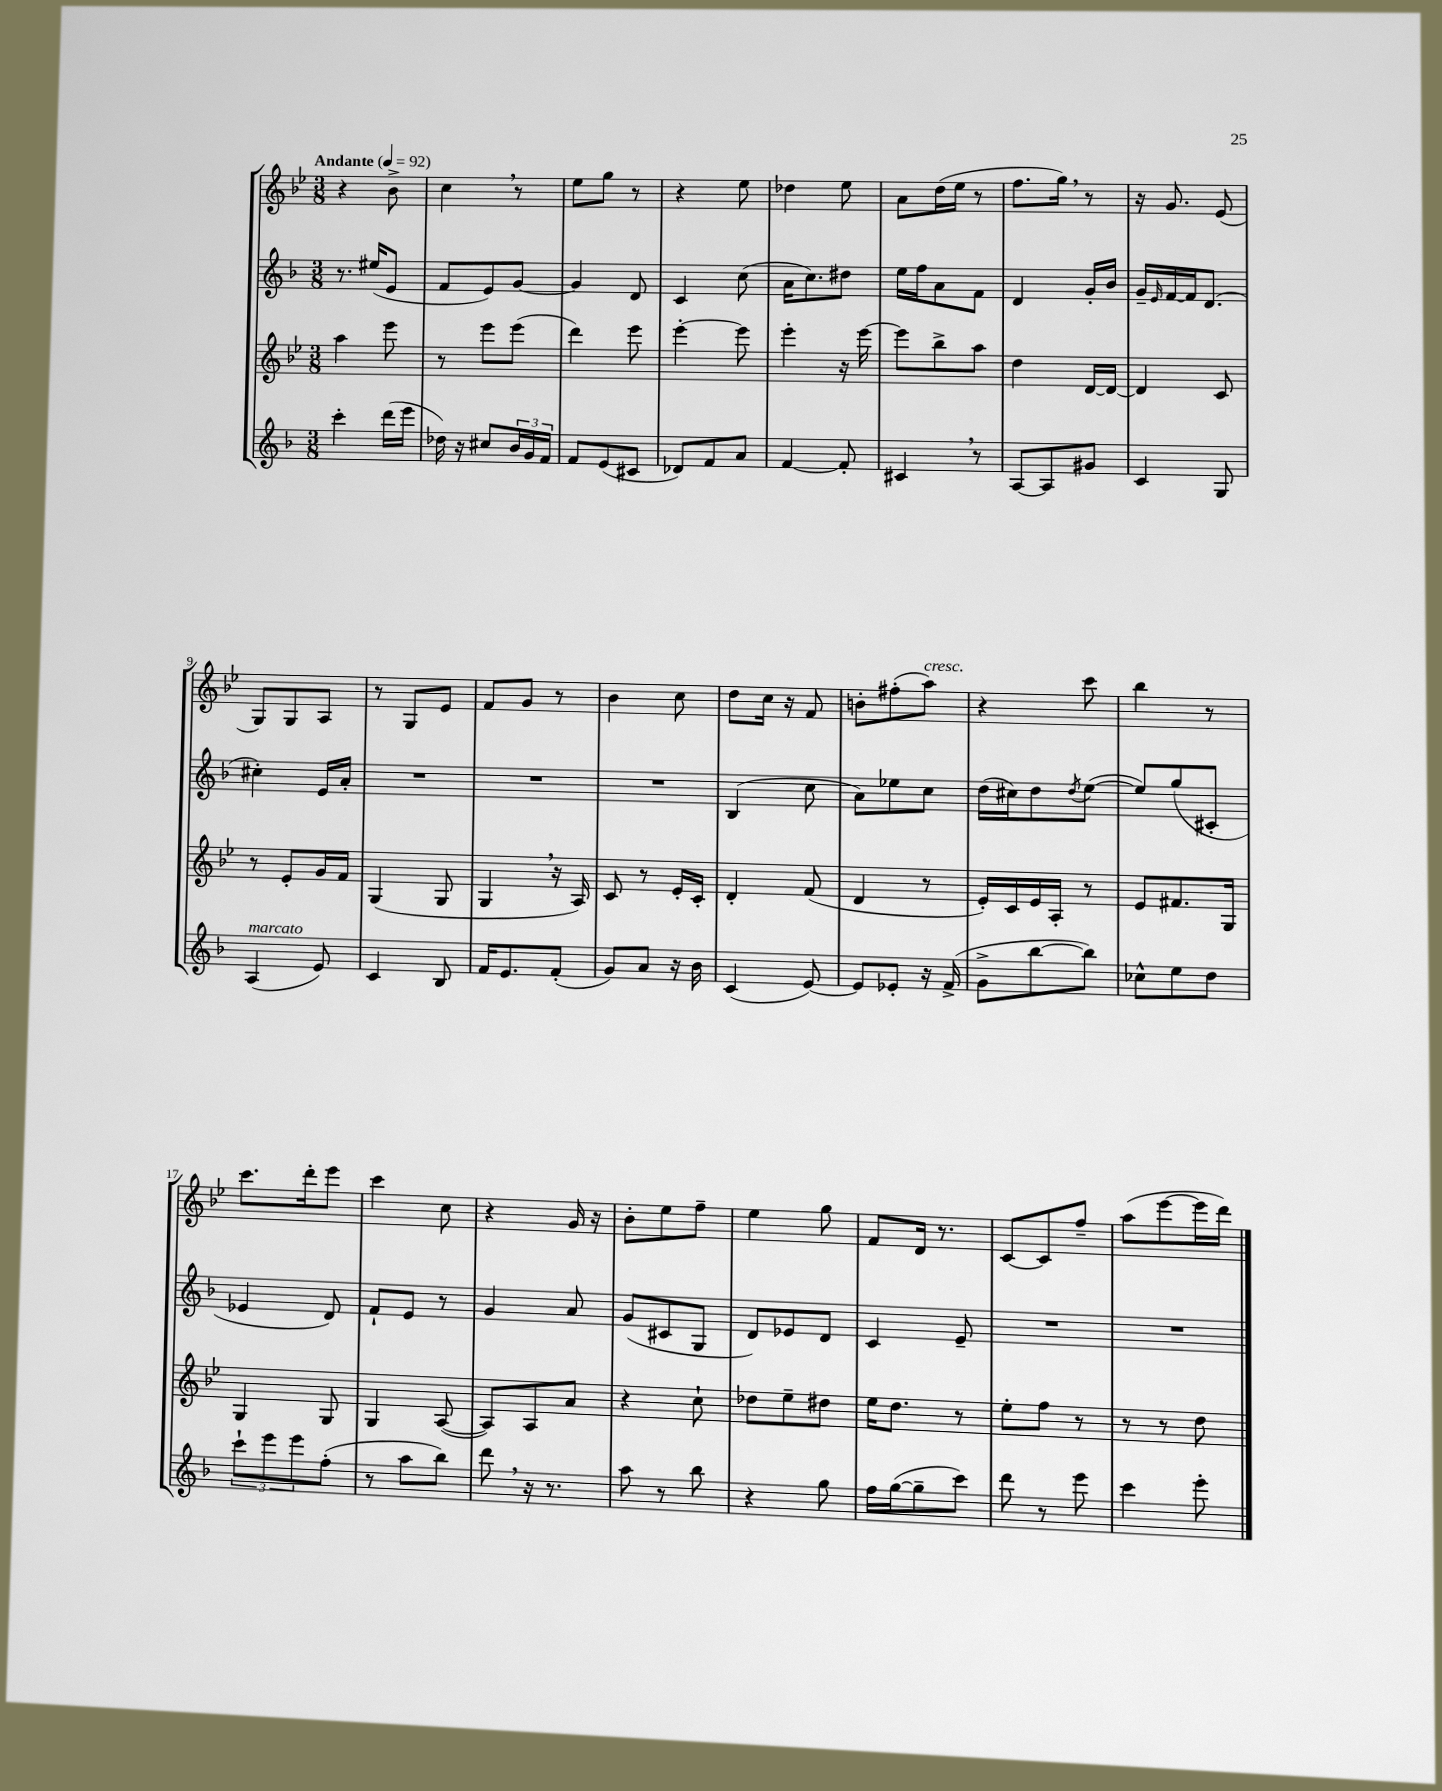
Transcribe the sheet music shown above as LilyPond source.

<<
\new StaffGroup <<
\new Staff = "s0" {
    \clef treble \key bes \major \numericTimeSignature \time 3/8 \tempo "Andante" 4 = 92
    r4 bes'8-> |
    c''4 \breathe r8 |
    ees''8 g''8 r8 |
    r4 ees''8 |
    des''4 ees''8 |
    a'8 d''16( ees''16 r8 |
    f''8. g''16) \breathe r8 |
    r16 g'8. ees'8( |
    g8) g8 a8 |
    r8 g8 ees'8 |
    f'8 g'8 r8 |
    bes'4 c''8 |
    d''8 c''16 r16 f'8 |
    b'8-. fis''8-.( a''8^\markup { \italic "cresc." }) |
    r4 c'''8 |
    bes''4 r8 |
    c'''8. d'''16-. ees'''8 |
    c'''4 c''8 |
    r4 g'16 r16 |
    bes'8-. ees''8 f''8-- |
    ees''4 g''8 |
    f'8 d'16 r8. |
    c'8~ c'8 f''8-- |
    a''8( ees'''8~ ees'''16 d'''16) \bar "|." |
}
\new Staff = "s1" {
    \clef treble \key f \major \numericTimeSignature \time 3/8
    r8. eis''16( e'8 |
    f'8 e'8) g'8~ |
    g'4 d'8 |
    c'4 c''8( |
    a'16 c''8.) dis''8 |
    e''16 f''16 a'8 f'8 |
    d'4 g'16-. bes'16 |
    g'16-- \grace { e'16 } f'16~ f'16 d'8.( |
    cis''4-.) e'16 a'16-. |
    R4. |
    R4. |
    R4. |
    bes4( c''8 |
    a'8) ees''8 c''8 |
    d''16( cis''16) d''8 \acciaccatura { d''8 } e''8~( |
    e''8) g''8( cis'8-. |
    ees'4 d'8) |
    f'8-! e'8 r8 |
    g'4 a'8 |
    g'8( cis'8 g8 |
    d'8) ees'8 d'8 |
    c'4 e'8-- |
    R4. |
    R4. \bar "|." |
}
\new Staff = "s2" {
    \clef treble \key bes \major \numericTimeSignature \time 3/8
    a''4 ees'''8 |
    r8 ees'''8 ees'''8( |
    d'''4) ees'''8 |
    ees'''4~-. ees'''8 |
    ees'''4-. r16 ees'''16~ |
    ees'''8 bes''8-> a''8 |
    d''4 d'16~ d'16~ |
    d'4 c'8 |
    r8 ees'8-. g'16 f'16 |
    g4( g8 |
    g4 \breathe r16 a16) |
    c'8 r8 ees'16-. c'16-. |
    d'4-. f'8( |
    d'4 r8 |
    ees'16-.) c'16 ees'16 a16-. r8 |
    ees'8 fis'8. g16 |
    g4 g8 |
    g4 a8~( |
    a8) a8 a'8 |
    r4 c''8-! |
    des''8 ees''8-- dis''8 |
    ees''16 d''8. r8 |
    ees''8-. f''8 r8 |
    r8 r8 d''8 \bar "|." |
}
\new Staff = "s3" {
    \clef treble \key f \major \numericTimeSignature \time 3/8
    c'''4-. d'''16( e'''16 |
    des''16) r16 cis''8 \tuplet 3/2 { bes'16 g'16 f'16 } |
    f'8 e'8( cis'8 |
    des'8) f'8 a'8 |
    f'4~ f'8-. |
    cis'4 \breathe r8 |
    a8~ a8 gis'8 |
    c'4 g8 |
    a4^\markup { \italic "marcato" }( e'8) |
    c'4 bes8 |
    f'16 e'8. f'8-.( |
    g'8) a'8 r16 bes'16 |
    c'4( e'8~) |
    e'8 ees'8-. r16 f'16->( |
    g'8-> bes''8~ bes''8) |
    ces''8-^ e''8 d''8 |
    \tuplet 3/2 { c'''8-! e'''8 e'''8 } f''8-.( |
    r8 a''8 bes''8) |
    d'''8 \breathe r16 r8. |
    a''8 r8 bes''8 |
    r4 g''8 |
    f''16 g''16~( g''8-- c'''8) |
    d'''8 r8 e'''8 |
    c'''4 e'''8-. \bar "|." |
}
>>
>>
